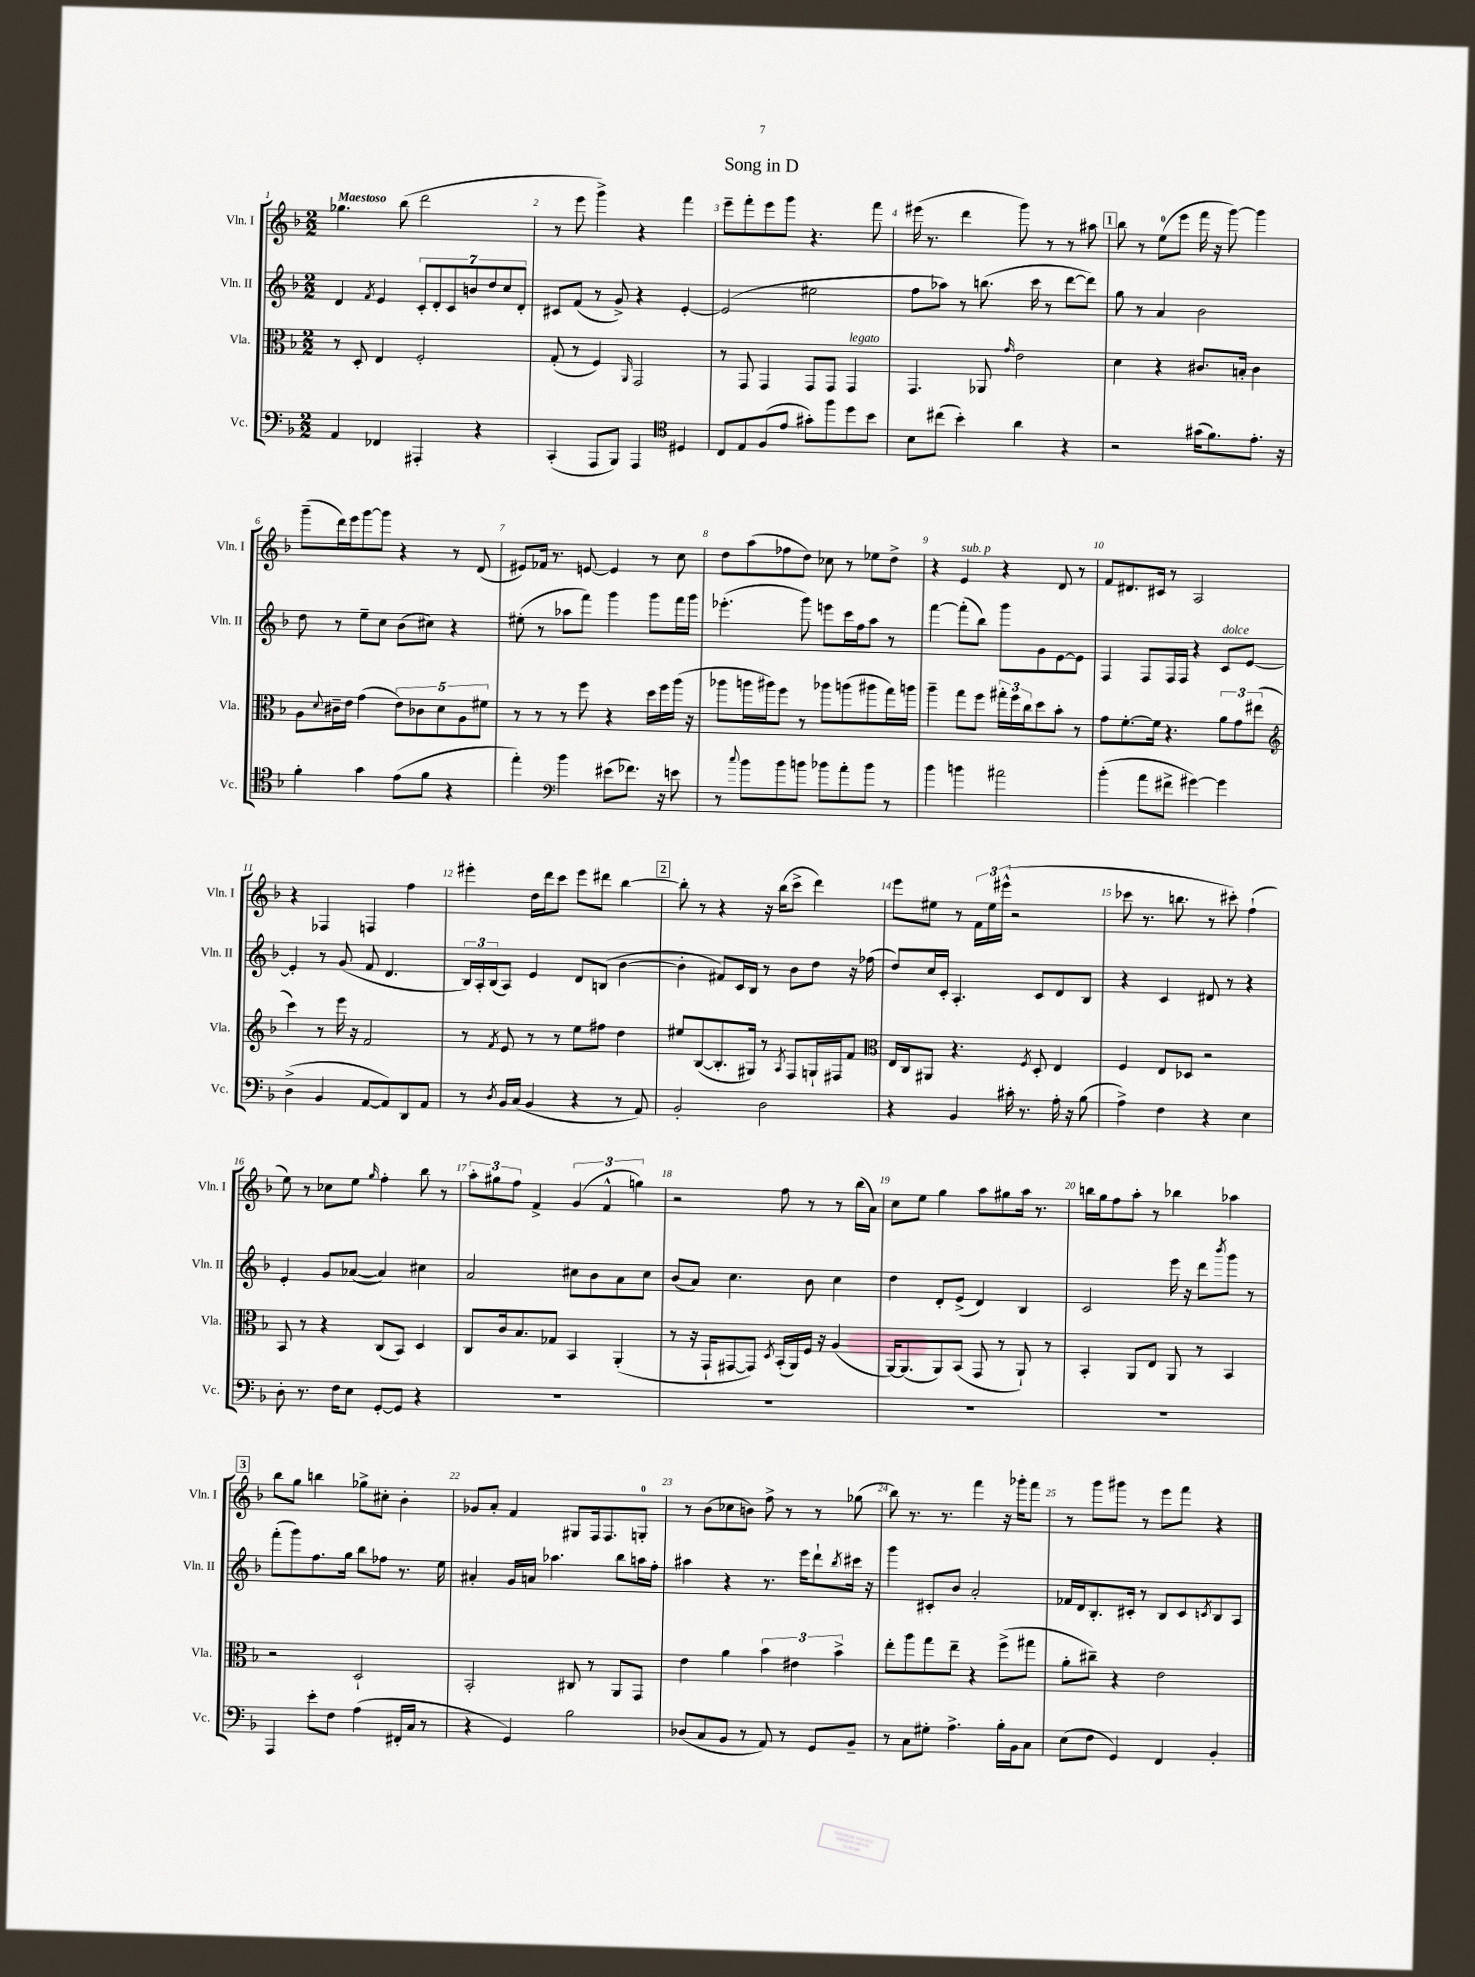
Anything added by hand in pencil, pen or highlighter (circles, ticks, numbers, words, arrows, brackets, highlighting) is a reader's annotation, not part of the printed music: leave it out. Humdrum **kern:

**kern	**kern	**kern	**kern
*part4	*part3	*part2	*part1
*staff4	*staff3	*staff2	*staff1
*I"Vc.	*I"Vla.	*I"Vln. II	*I"Vln. I
*I'Vc.	*I'Vla.	*I'Vln. II	*I'Vln. I
*clefF4	*clefC3	*clefG2	*clefG2
*k[b-]	*k[b-]	*k[b-]	*k[b-]
*M2/2	*M2/2	*M2/2	*M2/2
=1	=1	=1	=1
!	!	!	!LO:TX:a:B:t=Maestoso
4AA/	8r	4d/	4.gg-X\
.	8D'/	.	.
.	.	8qf/	.
4FF-X/	4E/	4e/	.
.	.	.	(8bb-\
4AAA#X'/	2F'/	14c'/L	2ddd\
.	.	14d'/	.
.	.	14c/	.
.	.	14bn/	.
4r	.	.	.
.	.	14dd/	.
.	.	14cc/	.
.	.	14d'/J	.
=2	=2	=2	=2
(4CC'/	(8G'/	8c#X/L	8r
.	8r	(8f/J	8eee\
8AAA/L	4F/)	8r	4ggg^\)
8BBB-/J)	.	8g^/)	.
.	16qqAA/	.	.
4AAA/	2GG/	4r	4r
*clefC4	*	*	*
4D#X/	.	[4e'/	4fff\
=3	=3	=3	=3
8C/L	8r	(2e/]	8eee~\L
8E/	8GG/	.	8fff'\
(8F/	4GG/	.	8eee\
8e/J	.	.	8ggg\J
8g#X'\L)	8GG/L	2ee#X\	4.r
8ff\	8GG/J	.	.
!	!LO:TX:a:i:t=legato	!	!
8dd\	4GG/	.	.
8b-\J	.	.	8fff\
=4	=4	=4	=4
8B-\L	4.GG/	8ff\L	(16eee#X\
.	.	.	8.r
(8cc#X\J	.	8aa-X\J)	.
4b-'\)	.	8r	4ddd\
.	8AA-X/	(8.bbn\	.
.	16qqg/	.	.
4a\	2e\	.	8ggg\)
.	.	16ccc\	.
.	.	8r	8r
4r	.	[8ddd\L	8r
.	.	8ddd\J])	8aa#X\
!!LO:REH:place=s1:t=1
=5	=5	=5	=5
2r	4d\	8gg\	8bb-\
.	.	8r	8r
.	4r	4a/	(8ee\L
.	.	.	8eee\J
(16g#X\KL	8.c#X/L	2b-\	16fff\
8.f\)	.	.	16r
.	.	.	[8ggg\)
.	16Bn'/Jk	.	.
8.e'\J	4c#\	.	4ggg\]
16r	.	.	.
!!LO:LB:g=z
=6	=6	=6	=6
4f'\	8A\L	8dd\	(8ggg~\L
.	8qqd/	.	.
.	16c#X~\L	8r	16ddd\L)
.	16e\JJ	.	16eee\J
4g\	(4g\	8ee~\L	[8ggg\
.	.	8cc\J	8ggg\J]
(8e\L	10e\L)	(8b-\L	4r
.	10c-X\	.	.
8f\J	.	8cc#X\J)	.
.	10d\	.	.
4r	.	4r	8r
.	10A\	.	.
.	.	.	(8d/
.	10f#X\J	.	.
=7	=7	=7	=7
4ee'\)	8r	(8ee#X'\	8e#X/L)
.	8r	8r	16f-X/Jk
.	.	.	8.r
*clefF4	*	*	*
4b-\	8r	8aa-X\L	.
.	8ff\	8fff\J)	[8en/
(8e#X\L	4r	4ggg\	4e/]
8.f-X\J)	.	.	.
.	16dd\LL	8ggg\L	8r
16r	16ff\	.	.
8en\	(16aa\JJ	16fff\L	8cc\
.	16r	16ggg\JJ	.
=8	=8	=8	=8
8r	8aa-X\L	(4.eee-X'\	8dd\L
8qqcc/	.	.	.
8b-\L	16aan\L	.	(8aa\
.	16aa#X\J)	.	.
8b-\	8ff\J	.	8ff-X\
8bn\J	8r	8ggg\)	8dd\J)
8b-X\L	8aa-X\L	8eeen\L	8cc-X\
8a'\	(8aan\	16ccc\L	8r
.	.	16ff\J	.
8b-\J	8aa#X\	8aa\J	8ee-X\L
8r	16gg\L)	8r	8dd^\J
.	16aan\JJ	.	.
=9	=9	=9	=9
4b-\	4aa~\	[4fff\	4r
!	!	!	!LO:TX:a:i:t=sub. p
4bn\	8gg\L	(8fff'\L]	4e/
.	8ff\J	8bb-\J)	.
2a#X\	24gg#X'\LL	8ggg\L	4r
.	24ff\	.	.
.	24cc\J	.	.
.	8dd\	8g\	.
.	8b-'\J	[8e\	8d/
.	8r	8e\J]	8r
=10	=10	=10	=10
(4b-'\	8g\L	4F/	8f/L
.	[8.f'\	.	8.d#X/
8a\L	.	8F/L	.
.	16f\Jk]	.	16c#X/Jk
8f#X^\J	4.r	16F/L	8r
.	.	16F/JJ	.
[4g#X\)	.	4r	2A/
!	!	!LO:TX:a:i:t=dolce	!
4g#\]	12a\L	8c/L	.
.	12g\	.	.
.	.	[8e/J	.
.	(12ee#X\J	.	.
!!LO:LB:g=z
=11	=11	=11	=11
*	*clefG2	*	*
(4D^\	4ccc\)	4e'/]	4r
4BB-/	8r	8r	4F-X/
.	16eee\	(8g/	.
.	16r	.	.
[8AA/L	2f/	8f/	4Fn/
8AA/])	.	4.d/	.
8DD/	.	.	4ff\
8AA/J	.	.	.
=12	=12	=12	=12
8r	8r	24B-/LL)	4eee#X'\
.	.	24A'/	.
.	.	(24B-/J	.
8qD/	8qf/	.	.
16BB-/LL	8e/	8A/J)	.
(16C/JJ	.	.	.
4BB-/	8r	4e/	16dd\LL
.	.	.	16ddd\J
.	8r	.	8ccc\J
4r	8ee\L	8d/L	8eee#\L
.	8ff#X\J	(8Bn/J	8ddd#X\J
8r	4dd\	[4b-\	[4bb-\
8AA/)	.	.	.
!!LO:REH:place=s1:t=2
=13	=13	=13	=13
2BB-'/	8ee#X/L	4b-'\]	8bb-'\]
.	([8B-/	.	8r
.	8.B-'/]	8f#X/L)	4r
.	.	16c/L	.
.	16G#X/Jk)	16B-/JJ	.
2D\	8r	8r	16r
.	.	.	(16bb-\KL
.	8qA/	.	.
.	8F/L	8b-\L	8ccc^\J
.	16Gn`/L	8dd\J	4ddd\)
.	16F#X/J	.	.
.	8f/J	16r	.
.	.	(16ff-X\	.
=14	=14	=14	=14
*	*clefC3	*	*
4r	16E/LL	8dd/L)	8eee\L
.	16C/J	.	.
.	8AA#X/J	16cc/L	8ee#X\J
.	.	16c'/JJ	.
4BB-/	4.r	4.A'/	8r
.	.	.	24f\LL
.	.	.	24ee#\
.	.	.	(24eee#X^^\JJ
16c#X'\	.	.	2r
8.r	.	.	.
.	8qF/	.	.
.	8D'/	8c/L	.
16A'\	4E/	8d/	.
16r	.	.	.
(8B-\	.	8B-/J	.
=15	=15	=15	=15
4A^\)	4F/	4r	8ccc-X\
.	.	.	8.r
4F\	8E/L	4c/	.
.	.	.	8.bbn\
.	8D-X/J	.	.
4r	2r	8d#X/	8r
.	.	8r	8ccc#X'\)
4E\	.	4r	(4ff`\
!!LO:LB:g=z
=16	=16	=16	=16
8D'\	8BB-/	4e'/	8ee\)
8.r	8r	.	8r
.	4r	8g/L	8cc-X\L
16F\KL	.	.	.
8E\J	.	([8a-X/J	8ee\J
.	.	.	16qqgg/
[8GG'/L	(8C/L	4a-/])	4ff'\
8GG/J]	8BB-/J)	.	.
4r	4D/	4cc#X\	8bb-\
.	.	.	8r
=17	=17	=17	=17
1r	8C/L	2a/	12aa'\L
.	.	.	12gg#X\
.	16c/k	.	.
.	.	.	12ff\J
.	8.B-/	.	.
.	.	.	4f^/
.	8G-X/J	.	.
.	4BB-/	8cc#X\L	(6g/
.	.	8b-\	.
.	.	.	6f^^/
.	(4AA'/	8a\	.
.	.	.	6ggn\)
.	.	8cc#\J	.
=18	=18	=18	=18
1r	8r	(8b-/L	2r
.	16r	8a/J)	.
.	16GG`/KL	.	.
.	[8GG#X/	4.cc\	.
.	8GG#/J])	.	.
.	8qD/	.	.
.	(16BB-'/LL	.	8ff\
.	16AA/)	.	.
.	16F/JJ	8b-\	8r
.	16r	.	.
.	(4A/	4cc\	8r
.	.	.	(16bb-\LL
.	.	.	16a\JJ)
=19	=19	=19	=19
1r	[16AA/KL)	4dd\	8cc\L
.	(8.AA/]	.	.
.	.	.	8ee\J
.	8AA/)	8d'/L	4gg\
.	(8BB-/J	(8e^/J	.
.	8GG/	4d/)	8aa\L
.	8r	.	8gg#X\
.	8AA`/)	4B-/	16aa\Jk
.	.	.	8.r
.	8r	.	.
=20	=20	=20	=20
1r	4BB-'/	2c/	16bbn\LL
.	.	.	16gg\J
.	.	.	8ff\
.	8AA/L	.	8aa'\J
.	8E/J	.	8r
.	8AA/	16eee\	4bb-X\
.	.	16r	.
.	8r	8ddd\L	.
.	.	8qbbb-/	.
.	4BB-/	8ggg\J	4aa-X\
.	.	8r	.
!!LO:LB:g=z
!!LO:REH:place=s1:t=3
=21	=21	=21	=21
4AAA/	2r	(8fff'\L	8bb-\L
.	.	8ggg\)	8gg\J
8e'\L	.	8.ff\	4bbn\
8F\J	.	.	.
.	.	16gg\Jk	.
(4A\	2D`/	8bb-\L	8gg-X^\L
.	.	8ff-X\J	8cc#X'\J
16FF#X'/LL	.	8.r	4b-'\
16C/JJ	.	.	.
8r	.	.	.
.	.	16ee\	.
=22	=22	=22	=22
4r	2BB-'/	4a#X'/	8g-X/L
.	.	.	8a'/J
4GG/)	.	16g/LL	4f/
.	.	16an/JJ	.
.	.	4.aa-X\	.
2B-\	8C#X/	.	8G#X/L
.	8r	.	16F/k
.	.	.	8.F/
.	8AA/L	8bb-\L	.
.	8GG/J	16aan\L	8Gn'/J
.	.	16ff'\JJ	.
=23	=23	=23	=23
(8D-X/L	4e\	4aa#X\	8r
8C/	.	.	(8b-\L
8BB-/J	4a\	4r	8cc-X\
8r	.	.	8bn\J)
8AA/)	6b-\	8.r	8ff^\
8r	.	.	8r
.	6e#X\	.	.
.	.	16eee\KL	.
8GG/L	.	8ddd`\	8r
.	6b-^\	.	.
.	.	8qbb-/	.
8BB-~/J	.	16ccc#X\Jk	(8gg-X\
.	.	16r	.
=24	=24	=24	=24
8r	8ee'\L	4ggg\	8bb-\)
8C\L	8aa\	.	8.r
8G#X'\J	8gg\	8c#X'/L	.
.	.	.	8.r
4.A^\	8ee~\J	8b-/J	.
.	4r	2a'/	4fff\
16B-'\LL	(8ff^\L	.	16r
16BB-\J	.	.	16ggg-X'\KL
8C\J	8gg#X\J	.	8fff\J
=25	=25	=25	=25
(8E\L	8a'\L	16f-X/LL	8r
.	.	16d/J	.
8F\J	8cc#X~\J)	8.B-'/	8ggg\L
4GG/)	4r	.	8ggg#X\J
.	.	16c#X'/Jk	.
.	.	8r	8r
4FF/	2e\	8B-/L	8eee\L
.	.	8c#/	8fff\J
.	.	8qcn/	.
4BB-'/	.	8B-/	4r
.	.	8A/J	.
==	==	==	==
*-	*-	*-	*-
